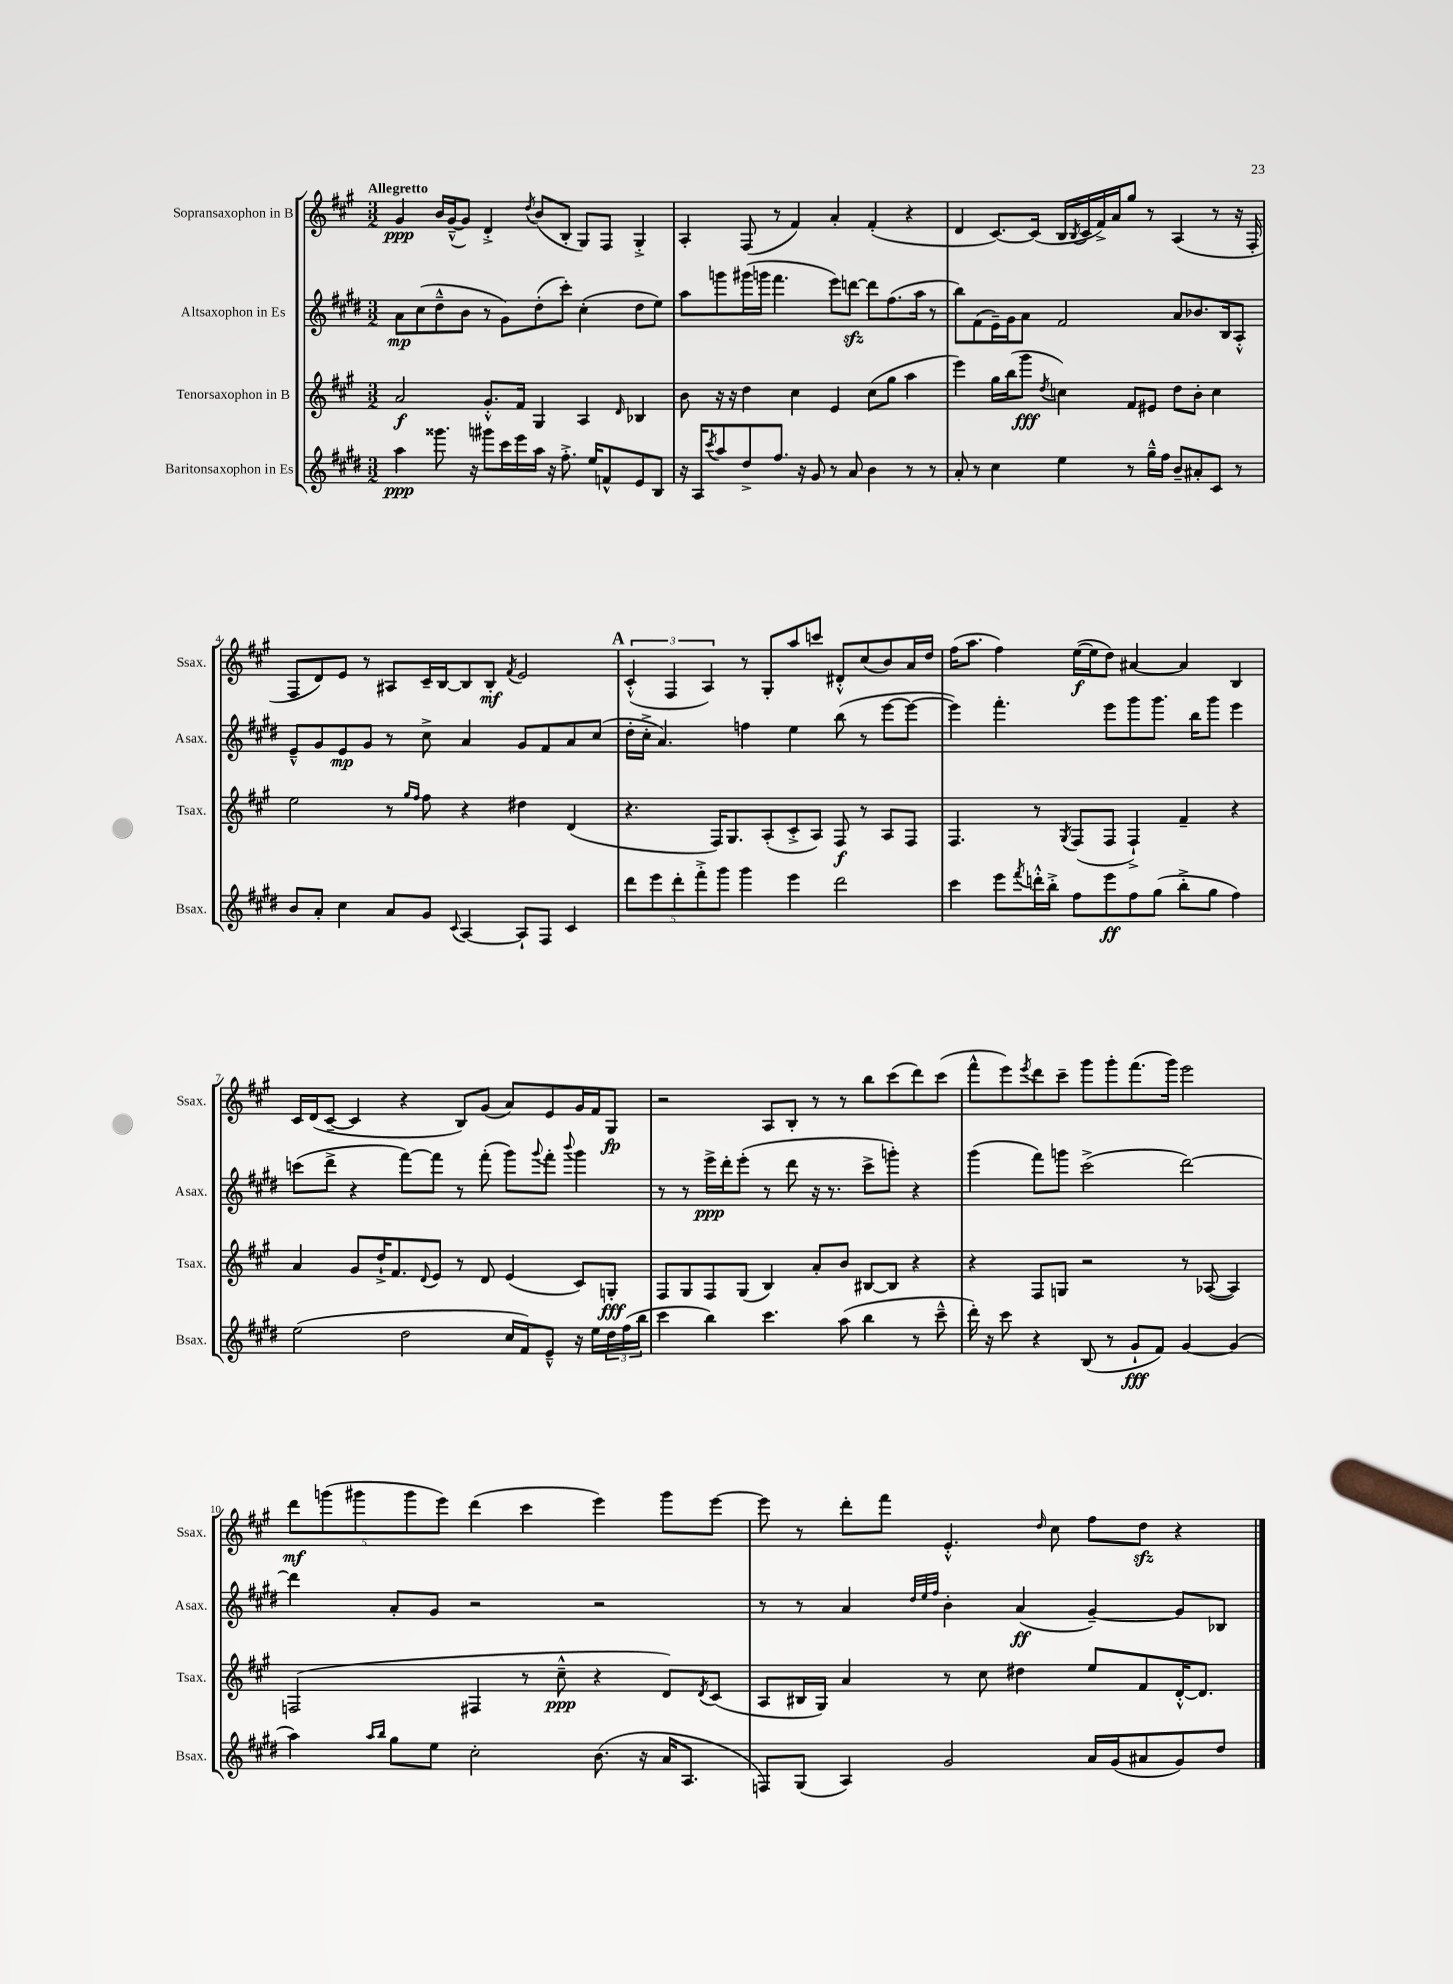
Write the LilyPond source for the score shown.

<<
\new StaffGroup <<
\new Staff = "s0" \with { instrumentName = "Sopransaxophon in B" shortInstrumentName = "Ssax." } {
    \clef treble \key a \major \numericTimeSignature \time 3/2 \tempo "Allegretto"
    gis'4\ppp b'16 gis'16~---^( gis'8) d'4-.-> \acciaccatura { d''8 } b'8( b8-. gis8) fis8 gis4-.-> |
    a4-. fis8( r8 fis'4) a'4-. fis'4-.( r4 |
    d'4 cis'8.~) cis'16( b16 \acciaccatura { b8 } cis'16 fis'16->) a'16 gis''8 r8 a4( r8 r16 fis16-. |
    fis8 d'8) e'8 r8 ais8 cis'16-- b16~ b8 b8-.\mf \acciaccatura { fis'8 } e'2 |
    \mark \markup { \bold "A" } \tuplet 3/2 { cis'4-.-^( fis4 a4) } r8 gis8-. a''8 c'''8 dis'8-.-^ cis''8( b'8) a'16 d''16 |
    fis''16( a''8. fis''4) e''16~\f( e''16 d''8) ais'4~ ais'4 b4 |
    cis'16 d'16( cis'8~-- cis'4 r4 b8) gis'8( a'8) e'8 gis'16 fis'16 gis8\fp |
    r2 a8 b8-. r8 r8 b''8 cis'''8( d'''8) cis'''8( |
    fis'''8-^ e'''8) \acciaccatura { e'''8 } d'''8 cis'''8-- gis'''8 gis'''8-. fis'''8.( gis'''16) e'''2 |
    \tuplet 5/4 { d'''8\mf g'''8( gis'''8 gis'''8 e'''8) } d'''4( cis'''4 e'''4) gis'''8 e'''8~ |
    e'''8 r8 d'''8-. fis'''8 e'4.-.-^ \grace { d''16 } cis''8 fis''8 d''8\sfz r4 \bar "|." |
}
\new Staff = "s1" \with { instrumentName = "Altsaxophon in Es" shortInstrumentName = "Asax." } {
    \clef treble \key e \major \numericTimeSignature \time 3/2
    a'8\mp cis''8( dis''8---^ b'8 r8 gis'8) dis''8-.( cis'''8-.) cis''4-.( dis''8 e''8) |
    a''8 g'''8 gis'''16( g'''16 fis'''4. e'''8) d'''8~\sfz d'''8 fis''8.( a''16 r8 |
    b''8) fis'8( e'16--) gis'16 a'8 fis'2 a'8 bes'8. b16 a8-.-^ |
    e'8---^ gis'8 e'8\mp gis'8 r8 cis''8-> a'4 gis'8 fis'8 a'8 cis''8( |
    \mark \markup { \bold "A" } dis''16-. cis''16-.-> a'4.) f''4 e''4 b''8( r8 e'''8~ e'''8~ |
    e'''4) fis'''4.-. e'''8 gis'''8 gis'''8. b''16 gis'''8 e'''4 |
    c'''8( dis'''8-> r4 fis'''8~) fis'''8 r8 fis'''8-.( gis'''8) \appoggiatura { gis'''8 } fis'''8-. \appoggiatura { b'''8 } gis'''4 |
    r8 r8 e'''16->\ppp dis'''16-. e'''8-.( r8 dis'''8 r16 r8. cis'''8-> g'''8-.) r4 |
    gis'''4( fis'''8) g'''8 cis'''2->( dis'''2~) |
    dis'''4 a'8-. gis'8 r2 r2 |
    r8 r8 a'4 \grace { dis''32 e''32 fis''32 } b'4-. a'4\ff( gis'4~--) gis'8 bes8 \bar "|." |
}
\new Staff = "s2" \with { instrumentName = "Tenorsaxophon in B" shortInstrumentName = "Tsax." } {
    \clef treble \key a \major \numericTimeSignature \time 3/2
    a'2\f gis'8.-.-^ fis'16 gis4 a4 \grace { d'16 } bes4 |
    b'8 r16 r16 d''4 cis''4 e'4 cis''8( gis''8 a''4 |
    e'''4) gis''16 b''16( gis'''8\fff \acciaccatura { d''8 } c''4) fis'8 eis'8 d''8 b'8-. c''4 |
    e''2 r8 \grace { gis''16 fis''16 } fis''8 r4 dis''4 d'4( |
    \mark \markup { \bold "A" } r4. fis16) gis8. a8-.( cis'8-.-> a8) fis8\f r8 a8 fis8 |
    fis4. r8 \acciaccatura { gis8 } fis8( fis8 fis4-!->) fis'4-- r4 |
    a'4 gis'8 d''16-!-> fis'8. \appoggiatura { d'8 } e'8 r8 d'8 e'4( cis'8) g8-.\fff |
    fis8 gis8 fis8 gis8( b4) a'8-. b'8 bis8~ bis8 r4 |
    r4 fis8 g8 r2 r8 aes8~( aes4) |
    f2( fis4 r8 cis''8---^\ppp r4 d'8) \acciaccatura { d'8 } cis'8( |
    a8 bis16 gis16) a'4 r8 cis''8 dis''4 e''8 fis'8 d'16~-.-^ d'8. \bar "|." |
}
\new Staff = "s3" \with { instrumentName = "Baritonsaxophon in Es" shortInstrumentName = "Bsax." } {
    \clef treble \key e \major \numericTimeSignature \time 3/2
    a''4\ppp gisis'''8. r16 gis'''8 cis'''16 e'''16 a''16 r16 fis''8.-.-> e''16 f'8-^ e'8 b8 |
    r16 a16 \acciaccatura { cis'''8 } a''8 dis''8-> fis''8. r16 gis'8 r8 a'8 b'4 r8 r8 |
    a'8-. r8 cis''4 e''4 r8 gis''16---^ fis''16 b'8-- ais'8-. cis'8 r8 |
    b'8 a'8-. cis''4 a'8 gis'8 \appoggiatura { cis'8 } a4~ a8-! fis8 cis'4 |
    \mark \markup { \bold "A" } \tuplet 5/4 { dis'''8 e'''8 dis'''8-. fis'''8-.-> gis'''8 } gis'''4 e'''4 dis'''2 |
    cis'''4 e'''8 \acciaccatura { fis'''8 } d'''16-.-^ b''16-.-> fis''8 e'''8\ff fis''8 gis''8( b''8-.-> gis''8 fis''4) |
    e''2( dis''2 cis''16 fis'16) e'8---^ r16 e''16 \tuplet 3/2 { dis''16 fis''16( b''16 } |
    cis'''4 b''4) cis'''4. a''8( b''4 r8 cis'''8---^ |
    dis'''16-.) r16 cis'''8 r4 b8( r8 gis'8-!\fff fis'8) gis'4~ gis'4( |
    a''4) \grace { a''16 b''16 } gis''8 e''8 cis''2-. b'8.( r16 a'16 a8. |
    f8) gis8( a4) gis'2 a'16 gis'16( ais'8 gis'8) dis''8 \bar "|." |
}
>>
>>
